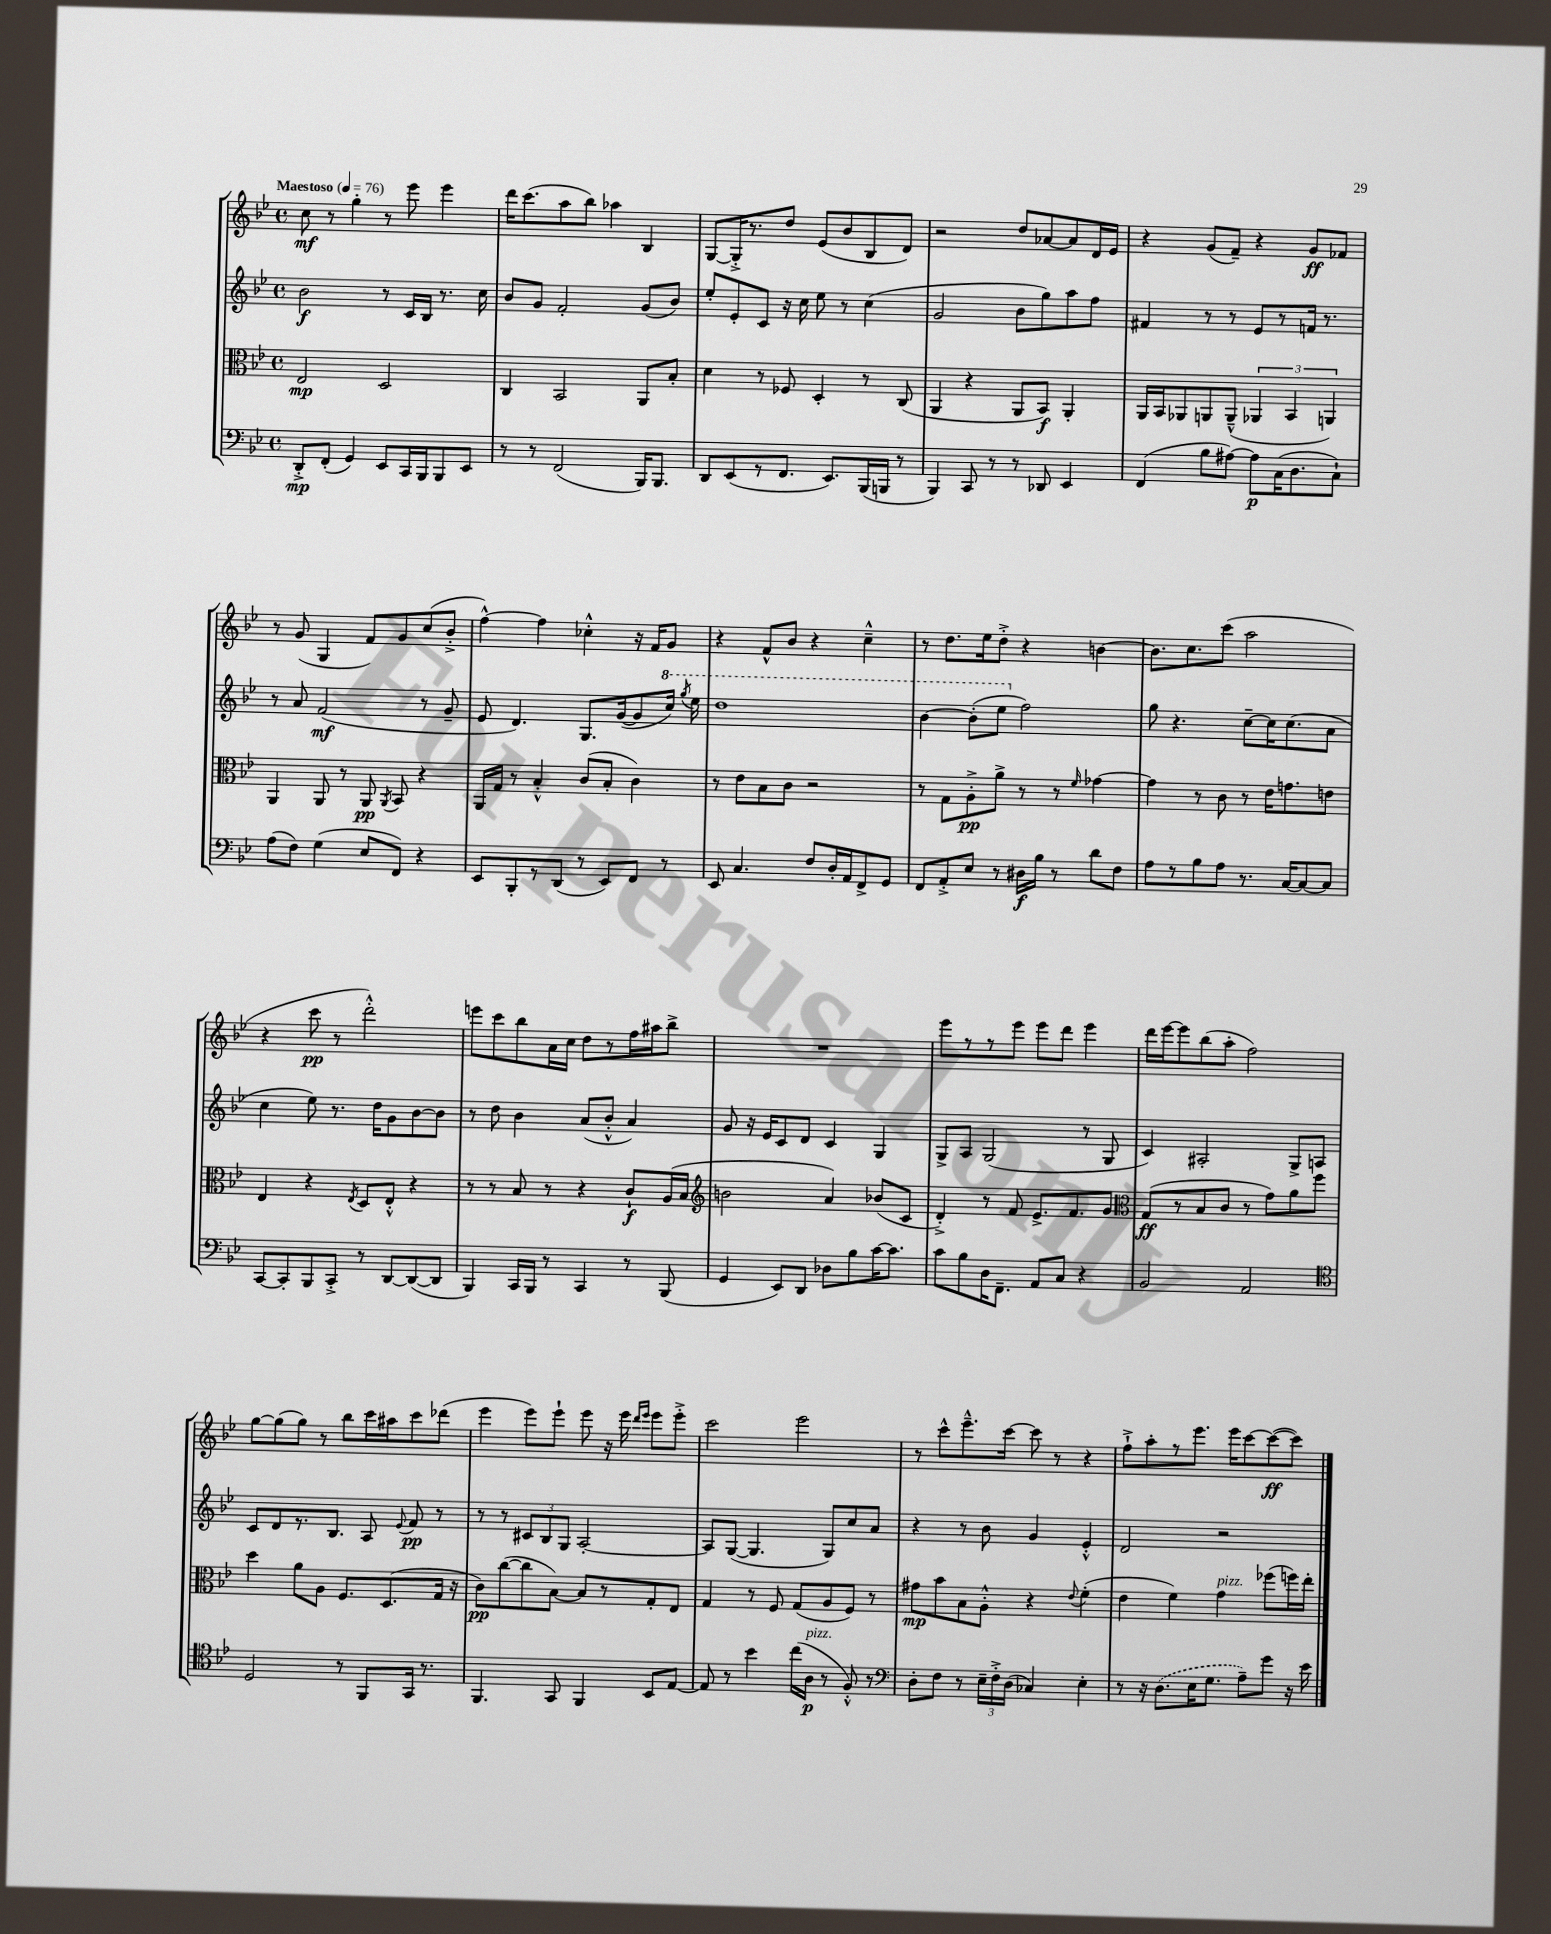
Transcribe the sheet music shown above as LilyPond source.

<<
\new StaffGroup <<
\new Staff = "s0" {
    \clef treble \key bes \major \defaultTimeSignature \time 4/4 \tempo "Maestoso" 4 = 76
    \autoBeamOff c''8\mf r8 g''4-. r8 ees'''8 ees'''4 |
    d'''16[ c'''8.( a''8 bes''8]) aes''4 bes4 |
    g8[~ g16-.-> r8. d''8] ees'8[( bes'8 bes8 d'8]) |
    r2 d''8[ aes'8~ aes'8 d'16 ees'16] |
    r4 g'8[( f'8]--) r4 g'8[\ff fes'8] |
    r8 g'8( g4 f'8[) g'8 c''8( bes'8]-.-> |
    f''4~-^) f''4 ces''4-.-^ r16 f'16[ g'8] |
    r4 f'8[-^ bes'8] r4 c''4---^ |
    r8 d''8.[ ees''16 d''8]-.-> r4 b'4~ |
    b'8.[ c''8. c'''8]( a''2 |
    r4 c'''8\pp r8 d'''2-.-^) |
    e'''8[ c'''8 bes''8 a'16 c''16] d''8[ r8 f''16 ais''16 bes''8]-> |
    R1 |
    ees'''8[ r8 r8 ees'''8] ees'''8[ d'''8] ees'''4 |
    d'''16[ ees'''16~ ees'''8 bes''8( a''8]-. f''2) |
    g''8[~ g''8( g''8]) r8 bes''8[ c'''16 ais''16 c'''8 des'''8]( |
    ees'''4 ees'''8[) ees'''8]-! ees'''8 r16 ees'''16 \grace { d'''16[ ees'''16] } ees'''8[ ees'''8]-.-> |
    c'''2 ees'''2 |
    r8 c'''8[-^ ees'''8.---^ c'''16]~ c'''8 r8 r4 |
    f''8[-!-> a''8-. r8 ees'''8.] ees'''16[ c'''8~ c'''8~\ff( c'''8]) \bar "|." |
}
\new Staff = "s1" {
    \clef treble \key bes \major \defaultTimeSignature \time 4/4
    \autoBeamOff bes'2\f r8 c'16[ bes16] r8. c''16 |
    bes'8[ g'8] f'2-. g'8[( bes'8]) |
    ees''8[-. ees'8-. c'8] r16 c''16 ees''8 r8 c''4( |
    g'2 bes'8[ g''8) a''8 f''8] |
    fis'4 r8 r8 ees'8[ r8 f'16] r8. |
    r8 a'8 f'2\mf( r8 g'8-- |
    ees'8 d'4.) g8.[ g'16~( g'8 \ottava #1 c'''16]) \acciaccatura { g'''8 } ees'''16 |
    d'''1 |
    bes''4~ bes''8[-.( ees'''8] \ottava #0 f''2) |
    g''8 r4. c''8[~-- c''16 c''8.( a'8] |
    c''4 ees''8) r8. d''16[ g'8 bes'8~ bes'8] |
    r8 d''8 bes'4 a'8[( bes'8]-.-^ a'4) |
    g'8 r16 ees'16[ c'8 d'8] c'4 g4 |
    g8[-> a8] g2( r8 g8 |
    c'4) ais2-. g8[-> a8] |
    c'8[ d'8 r8. bes8.] a8 \appoggiatura { ees'8 } f'8\pp r8 |
    r8 r8 \tuplet 3/2 { cis'8[ bes8 g8] } a2~-. |
    a8[ g8]~( g4. g8[) c''8 a'8] |
    r4 r8 bes'8 g'4 ees'4-.-^ |
    d'2 r2 \bar "|." |
}
\new Staff = "s2" {
    \clef alto \key bes \major \defaultTimeSignature \time 4/4
    \autoBeamOff ees2\mp d2 |
    c4 bes,2 a,8[ bes8]-. |
    d'4 r8 fes8 d4-. r8 c8( |
    a,4 r4 a,8[ bes,8]\f) a,4-. |
    a,16[ bes,16 aes,8 a,8 a,8]---^( \tuplet 3/2 { aes,4 bes,4 a,4) } |
    a,4 a,8 r8 a,8\pp \acciaccatura { a,8 } bes,8 r4 |
    a,16[ g16] r8 bes4-.-^ c'8[( bes8]-. c'4) |
    r8 ees'8[ bes8 c'8] r2 |
    r8 g8[ a8-.->\pp a'8]-> r8 r8 \grace { f'16 } ges'4~ |
    ges'4 r8 c'8 r8 ees'16[ g'8. e'8] |
    ees4 r4 \acciaccatura { ees8 } d8[ ees8]-.-^ r4 |
    r8 r8 bes8 r8 r4 c'8[-!\f a16( bes16] |
    \clef treble b'2 a'4) bes'8[( c'8] |
    d'4-.->) r8 f'8 ees'8.[-> f'8. g'8] |
    \clef alto g8[\ff( r8 bes8 c'8] r8 g'8[) a'8 f''8] |
    d''4 a'8[ a8] f8.[ d8.( g16] r16 |
    c'8[\pp) c''8~( c''8 bes8]~) bes8[ r8 g8-. ees8] |
    g4 r8 f8 g8[( a8 f8]) r8 |
    gis'8[\mp bes'8 bes8 a8]-.-^ r4 \appoggiatura { ees'8 } f'4-.( |
    ees'4 f'4) g'4^\markup { \italic "pizz." } fes''8[( f''16) ees''16]-. \bar "|." |
}
\new Staff = "s3" {
    \clef bass \key bes \major \defaultTimeSignature \time 4/4
    \autoBeamOff d,8[-.->\mp f,8]-.( g,4) ees,8[ c,16 bes,,16 bes,,8 ees,8] |
    r8 r8 f,2( bes,,16[) bes,,8.] |
    d,8[ ees,8( r8 f,8.] ees,8.[) bes,,16( b,,16] r8 |
    bes,,4) c,8 r8 r8 des,8 ees,4 |
    f,4( bes8[ ais8]~) ais8[\p c16( d8. c8]-!) |
    a8[( f8]) g4( ees8[ f,8]) r4 |
    ees,8[ bes,,8-. r8 d,8]( r8 ees,8[) f,8] r8 |
    ees,8 c4. f8[ d16-. a,16 f,8-> g,8] |
    f,8[ a,8-.-> ees8] r8 dis16[\f bes16] r8 d'8[ f8] |
    a8[ r8 bes8 a8] r8. c16[~ c8~ c8] |
    c,8[~ c,8-. bes,,8 c,8]-.-> r8 d,8[~ d,8~( d,8] |
    bes,,4) c,16[ bes,,16] r8 c,4 r8 bes,,8( |
    g,4 ees,8[) d,8] des8[ bes8 c'16~ c'8.] |
    c'8[ bes8 d16 f,8.]-- a,8[ c8] r4 |
    bes,2 a,2 |
    \clef tenor d2 r8 f,8[ g,16] r8. |
    f,4. g,8 f,4 bes,8[ ees8]~ |
    ees8 r8 bes'4 c''16[( a16]\p^\markup { \italic "pizz." } r8 f8-.-^) r8 |
    \clef bass d8[-. f8] r8 \tuplet 3/2 { ees16[-- f16-.-> d16]( } ces4) ees4-. |
    r8 r16 \once \slurDashed d8.[( ees16 g8.] a8[--) g'8] r16 ees'16 \bar "|." |
}
>>
>>
\layout { \context { \Score \remove "Bar_number_engraver" } }
